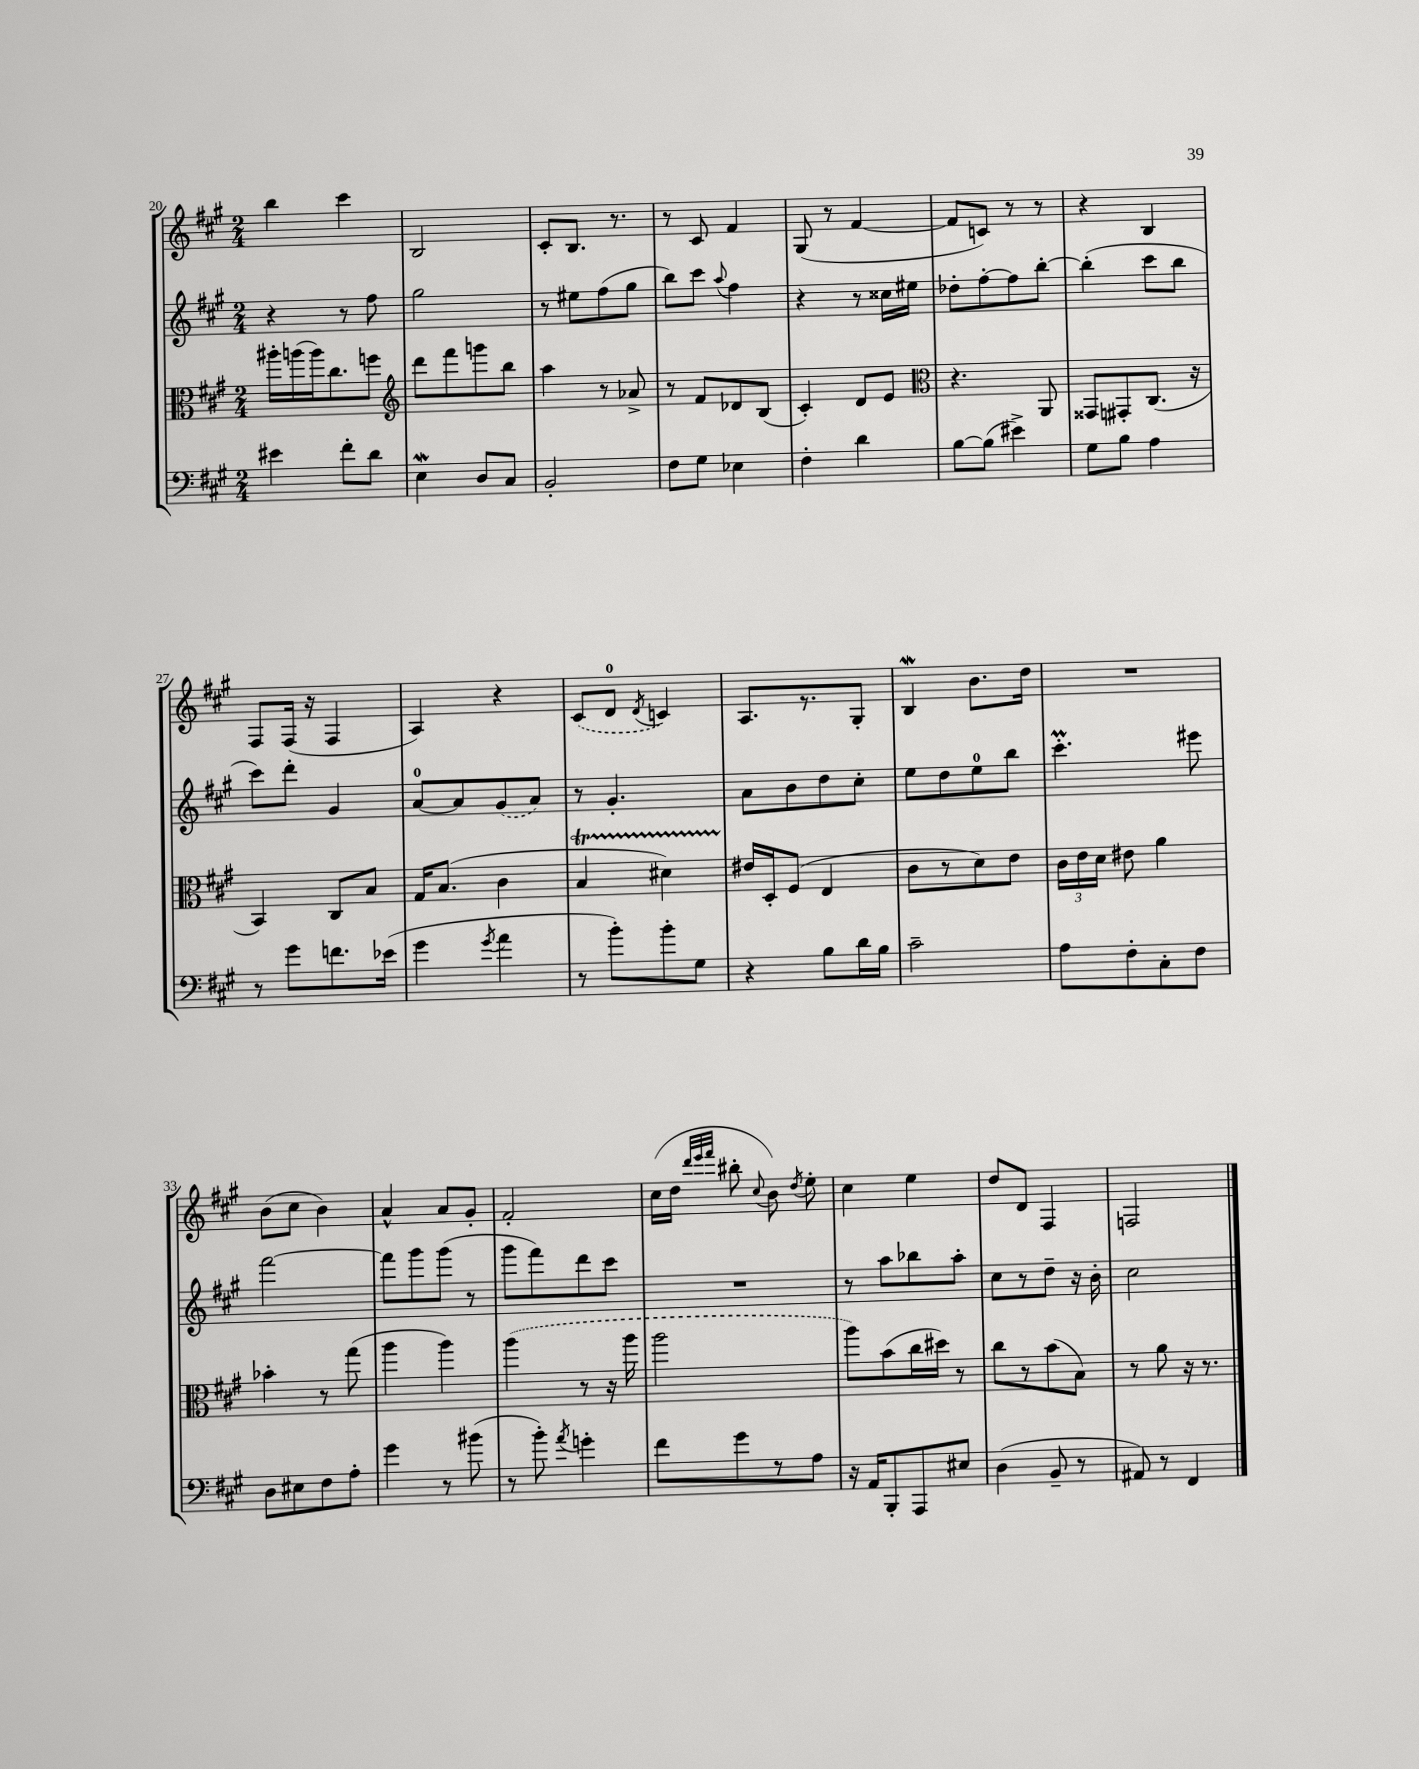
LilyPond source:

<<
\new StaffGroup <<
\new Staff = "s0" {
    \clef treble \key a \major \numericTimeSignature \time 2/4
    \autoBeamOff b''4 cis'''4 |
    b2 |
    cis'8[-. b8.] r8. |
    r8 cis'8 fis'4 |
    gis8( r8 fis'4~ |
    fis'8[ c'8]) r8 r8 |
    r4 b4 |
    fis8[ fis16]( r16 fis4 |
    a4) r4 |
    \once \slurDashed cis'8[( d'8]-0 \acciaccatura { d'8 } c'4) |
    a8.[ r8. gis8]-. |
    b4\mordent b'8.[ d''16] |
    R2 |
    b'8[( cis''8] b'4) |
    a'4-^ a'8[ gis'8]-. |
    fis'2-. |
    cis''16[( d''16] \grace { d'''32[ e'''32 fis'''32] } bis''8-. \appoggiatura { cis''8 } b'8) \acciaccatura { d''8 } e''8-. |
    cis''4 e''4 |
    d''8[ d'8] fis4 |
    f2 \bar "|." |
}
\new Staff = "s1" {
    \clef treble \key a \major \numericTimeSignature \time 2/4
    \autoBeamOff r4 r8 fis''8 |
    gis''2 |
    r8 eis''8[ fis''8( gis''8] |
    b''8[) cis'''8] \appoggiatura { a''8 } fis''4 |
    r4 r8 cisis''16[ eis''16] |
    des''8[-. fis''8~-. fis''8 b''8]~-. |
    b''4-.( cis'''8[ b''8] |
    cis'''8[) d'''8]-. gis'4 |
    a'8[-0~ a'8 \once \slurDashed gis'8( a'8]) |
    r8 gis'4.-. |
    a'8[ b'8 d''8 cis''8]-. |
    e''8[ d''8 e''8-0 b''8] |
    cis'''4.-.\prall eis'''8 |
    fis'''2~ |
    fis'''8[ gis'''8 gis'''8]( r8 |
    gis'''8[ fis'''8) d'''8 cis'''8] |
    R2 |
    r8 a''8[ bes''8 a''8]-. |
    cis''8[ r8 d''8]-- r16 b'16-. |
    cis''2 \bar "|." |
}
\new Staff = "s2" {
    \clef alto \key a \major \numericTimeSignature \time 2/4
    \autoBeamOff ais''16[-. a''16( a''16) cis''8. f''8] |
    \clef treble d'''8[ fis'''8 g'''8 b''8] |
    a''4 r8 aes'8-> |
    r8 fis'8[ des'8 b8]( |
    cis'4-.) d'8[ e'8] |
    \clef alto r4. a,8 |
    gisis,8[ gis,8-. cis8.]( r16 |
    b,4) cis8[ b8] |
    gis16[ b8.]( cis'4 |
    b4\startTrillSpan dis'4) |
    eis'16[\stopTrillSpan d16-. fis8]( e4 |
    cis'8[ r8 d'8) e'8] |
    \tuplet 3/2 { cis'16[ e'16 d'16] } eis'8 a'4 |
    bes'4-. r8 gis''8( |
    a''4 a''4) |
    \once \slurDashed a''4( r8 r16 a''16 |
    a''2 |
    a''8[) b'8( cis''16 dis''16]) r8 |
    cis''8[ r8 b'8( b8]) |
    r8 a'8 r16 r8. \bar "|." |
}
\new Staff = "s3" {
    \clef bass \key a \major \numericTimeSignature \time 2/4
    \autoBeamOff eis'4 fis'8[-. d'8] |
    e4\mordent d8[ cis8] |
    b,2-. |
    fis8[ gis8] ees4 |
    fis4-. d'4 |
    b8[~ b8]( eis'4->) |
    gis8[ b8] a4 |
    r8 gis'8[ f'8. ees'16]( |
    gis'4 \acciaccatura { gis'8 } a'4 |
    r8 b'8[-.) b'8-. gis8] |
    r4 b8[ d'16 b16] |
    cis'2-- |
    a8[ fis8-. cis8-. fis8] |
    d8[ eis8 fis8 a8]-. |
    gis'4 r8 bis'8( |
    r8 b'8-.) \acciaccatura { a'8 } g'4-. |
    fis'8[ gis'8 r8 a8] |
    r16 a,16[ b,,8-. a,,8 eis8] |
    d4( b,8-- r8 |
    ais,8) r8 fis,4 \bar "|." |
}
>>
>>
\layout { \context { \Score currentBarNumber = #20 } }
